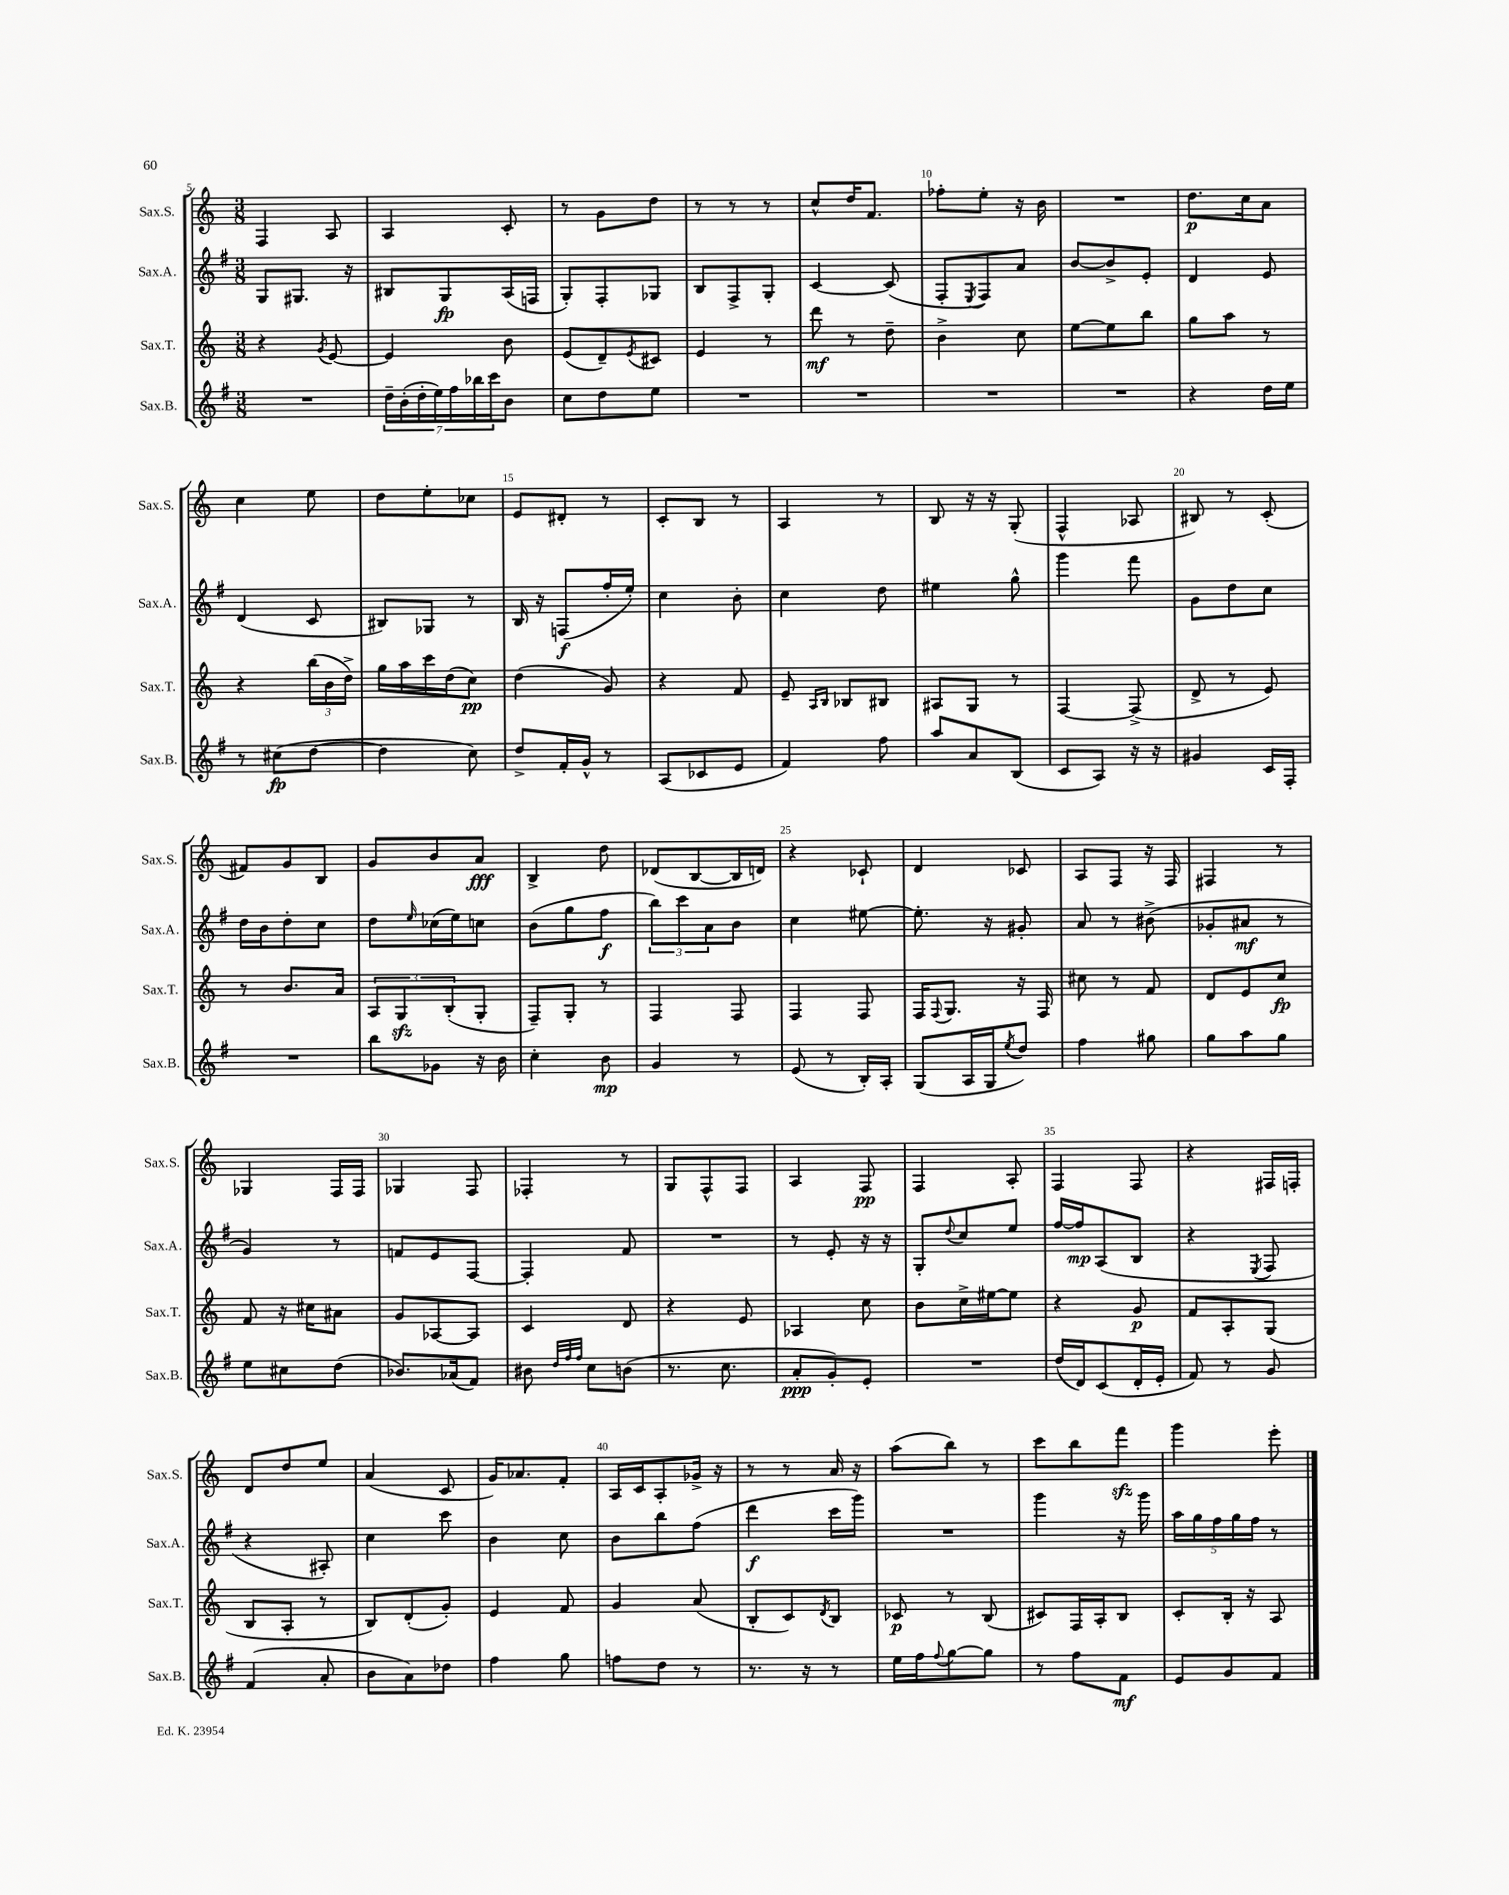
<<
\new StaffGroup <<
\new Staff = "s0" \with { instrumentName = "Sax.S." shortInstrumentName = "Sax.S." } {
    \clef treble \key c \major \numericTimeSignature \time 3/8
    f4 a8 |
    a4 c'8-. |
    r8 g'8 d''8 |
    r8 r8 r8 |
    c''8-^ d''16 f'8. |
    fes''8-. e''8-. r16 b'16 |
    R4. |
    d''8.\p c''16 a'8 |
    c''4 e''8 |
    d''8 e''8-. ces''8 |
    e'8 dis'8-. r8 |
    c'8-. b8 r8 |
    a4 r8 |
    b8 r16 r16 g8-.( |
    f4-^ aes8 |
    bis8) r8 c'8-.( |
    fis'8) g'8 b8 |
    g'8 b'8 a'8\fff |
    b4-> d''8 |
    des'8( b8~ b16 d'16) |
    r4 ces'8-! |
    d'4 ces'8 |
    a8 f8 r16 f16 |
    fis4 r8 |
    ges4 f16 f16 |
    ges4 f8 |
    fes4-. r8 |
    g8 f8-^ f8 |
    a4 f8\pp |
    f4 a8-. |
    f4 f8 |
    r4 fis16 f16-. |
    d'8 d''8 e''8 |
    a'4( c'8 |
    g'16) aes'8. f'8-. |
    a16 c'16 a8-. ges'16-> r16 |
    r8 r8 a'16 r16 |
    a''8( b''8) r8 |
    c'''8 b''8 f'''8\sfz |
    g'''4 e'''8-. \bar "|." |
}
\new Staff = "s1" \with { instrumentName = "Sax.A." shortInstrumentName = "Sax.A." } {
    \clef treble \key g \major \numericTimeSignature \time 3/8
    g8 gis8. r16 |
    bis8 g8\fp a16( f16 |
    g8-.) fis8-. ges8 |
    b8 fis8-> g8-. |
    c'4~ c'8( |
    fis8-. \acciaccatura { e8 } fis8) a'8 |
    b'8~ b'8-> e'8-. |
    d'4 e'8 |
    d'4( c'8 |
    bis8) ges8 r8 |
    b16 r16 f8\f( fis''16-. e''16-.) |
    c''4 b'8-. |
    c''4 d''8 |
    eis''4 g''8-^ |
    g'''4 fis'''8 |
    g'8 d''8 c''8 |
    d''16 b'16 d''8-. c''8 |
    d''8 \grace { e''16 } ces''16( e''16) c''8 |
    b'8( g''8 fis''8\f |
    \tuplet 3/2 { b''8) c'''8 a'8 } b'8 |
    c''4 eis''8~ |
    eis''8.-. r16 gis'8-. |
    a'8 r8 bis'8->( |
    ges'8-. ais'8\mf r8 |
    g'4) r8 |
    f'8 e'8 fis8~ |
    fis4-. fis'8 |
    R4. |
    r8 e'8-. r16 r16 |
    g8-. \appoggiatura { d''8 } c''8 e''8 |
    fis''16~ fis''16\mp a8( b8 |
    r4 \acciaccatura { e8 } fis8 |
    r4 ais8-.) |
    c''4 c'''8 |
    b'4 c''8 |
    b'8 b''8 fis''8( |
    d'''4\f c'''16 g'''16) |
    R4. |
    g'''4 r16 g'''16 |
    \tuplet 5/4 { a''16 g''16 fis''16 g''16 fis''16 } r8 \bar "|." |
}
\new Staff = "s2" \with { instrumentName = "Sax.T." shortInstrumentName = "Sax.T." } {
    \clef treble \key c \major \numericTimeSignature \time 3/8
    r4 \acciaccatura { g'8 } e'8~ |
    e'4 b'8 |
    e'8( d'8--) \acciaccatura { e'8 } cis'8 |
    e'4 r8 |
    d'''8\mf r8 d''8-- |
    b'4-> c''8 |
    e''8~ e''8 b''8 |
    g''8 a''8 r8 |
    r4 \tuplet 3/2 { b''16( b'16 d''16->) } |
    g''16 a''16 c'''16 d''16( c''8\pp) |
    d''4( g'8) |
    r4 f'8 |
    e'8-- \grace { a16 b16 } bes8 bis8 |
    ais8 g8 r8 |
    f4~ f8->( |
    d'8-> r8 e'8) |
    r8 b'8. a'16 |
    \tuplet 3/2 { a8 g8\sfz b8-.( } g8-. |
    f8--) g8-. r8 |
    f4 f8 |
    f4 f8 |
    f16 \appoggiatura { f8 } g8. r16 f16 |
    cis''8 r8 f'8 |
    d'8 e'8 c''8\fp |
    f'8 r16 cis''16 ais'8 |
    g'8 aes8~ aes8 |
    c'4 d'8 |
    r4 e'8 |
    aes4 c''8 |
    b'8 c''16-> eis''16~ eis''8 |
    r4 g'8\p |
    f'8 a8-. g8( |
    b8 a8-. r8 |
    b8) d'8-.( g'8-.) |
    e'4 f'8 |
    g'4 a'8( |
    b8-. c'8) \acciaccatura { d'8 } b8 |
    ces'8\p r8 b8( |
    cis'8) f16 a16-. b8 |
    c'8-. b16-. r16 a8 \bar "|." |
}
\new Staff = "s3" \with { instrumentName = "Sax.B." shortInstrumentName = "Sax.B." } {
    \clef treble \key g \major \numericTimeSignature \time 3/8
    R4. |
    \tuplet 7/4 { d''16-- b'16-.( d''16-. e''16) fis''16 bes''16 c'''16 } b'8 |
    c''8 d''8 e''8 |
    R4. |
    R4. |
    R4. |
    R4. |
    r4 d''16 e''16 |
    r8 cis''8\fp( d''8~ |
    d''4 c''8) |
    d''8-> fis'16-. g'16-^ r8 |
    a8( ces'8 e'8 |
    fis'4) fis''8 |
    a''8 a'8 b8( |
    c'8 a8) r16 r16 |
    gis'4 c'16 fis16-. |
    R4. |
    b''8 ges'8 r16 b'16 |
    c''4-. b'8\mp |
    g'4 r8 |
    e'8( r8 b16-.) a16-. |
    g8( a16 g16 \acciaccatura { e''8 } d''8) |
    fis''4 gis''8 |
    g''8 a''8 g''8 |
    e''8 cis''8 d''8( |
    bes'8.) aes'16( fis'8) |
    bis'8 \grace { d''32 fis''32 fis''32 } c''8 b'8( |
    r8. c''8. |
    a'8-.\ppp g'8-.) e'8-. |
    R4. |
    d''16( d'16) c'8( d'16-. e'16-. |
    fis'8) r8 g'8 |
    fis'4( a'8-. |
    b'8 a'8) des''8 |
    fis''4 g''8 |
    f''8 d''8 r8 |
    r8. r16 r8 |
    e''16 fis''16 \appoggiatura { fis''8 } g''8~ g''8 |
    r8 fis''8 fis'8\mf |
    e'8 g'8 fis'8 \bar "|." |
}
>>
>>
\layout { \context { \Score currentBarNumber = #5 \override BarNumber.break-visibility = ##(#f #t #t) barNumberVisibility = #(every-nth-bar-number-visible 5) } }
